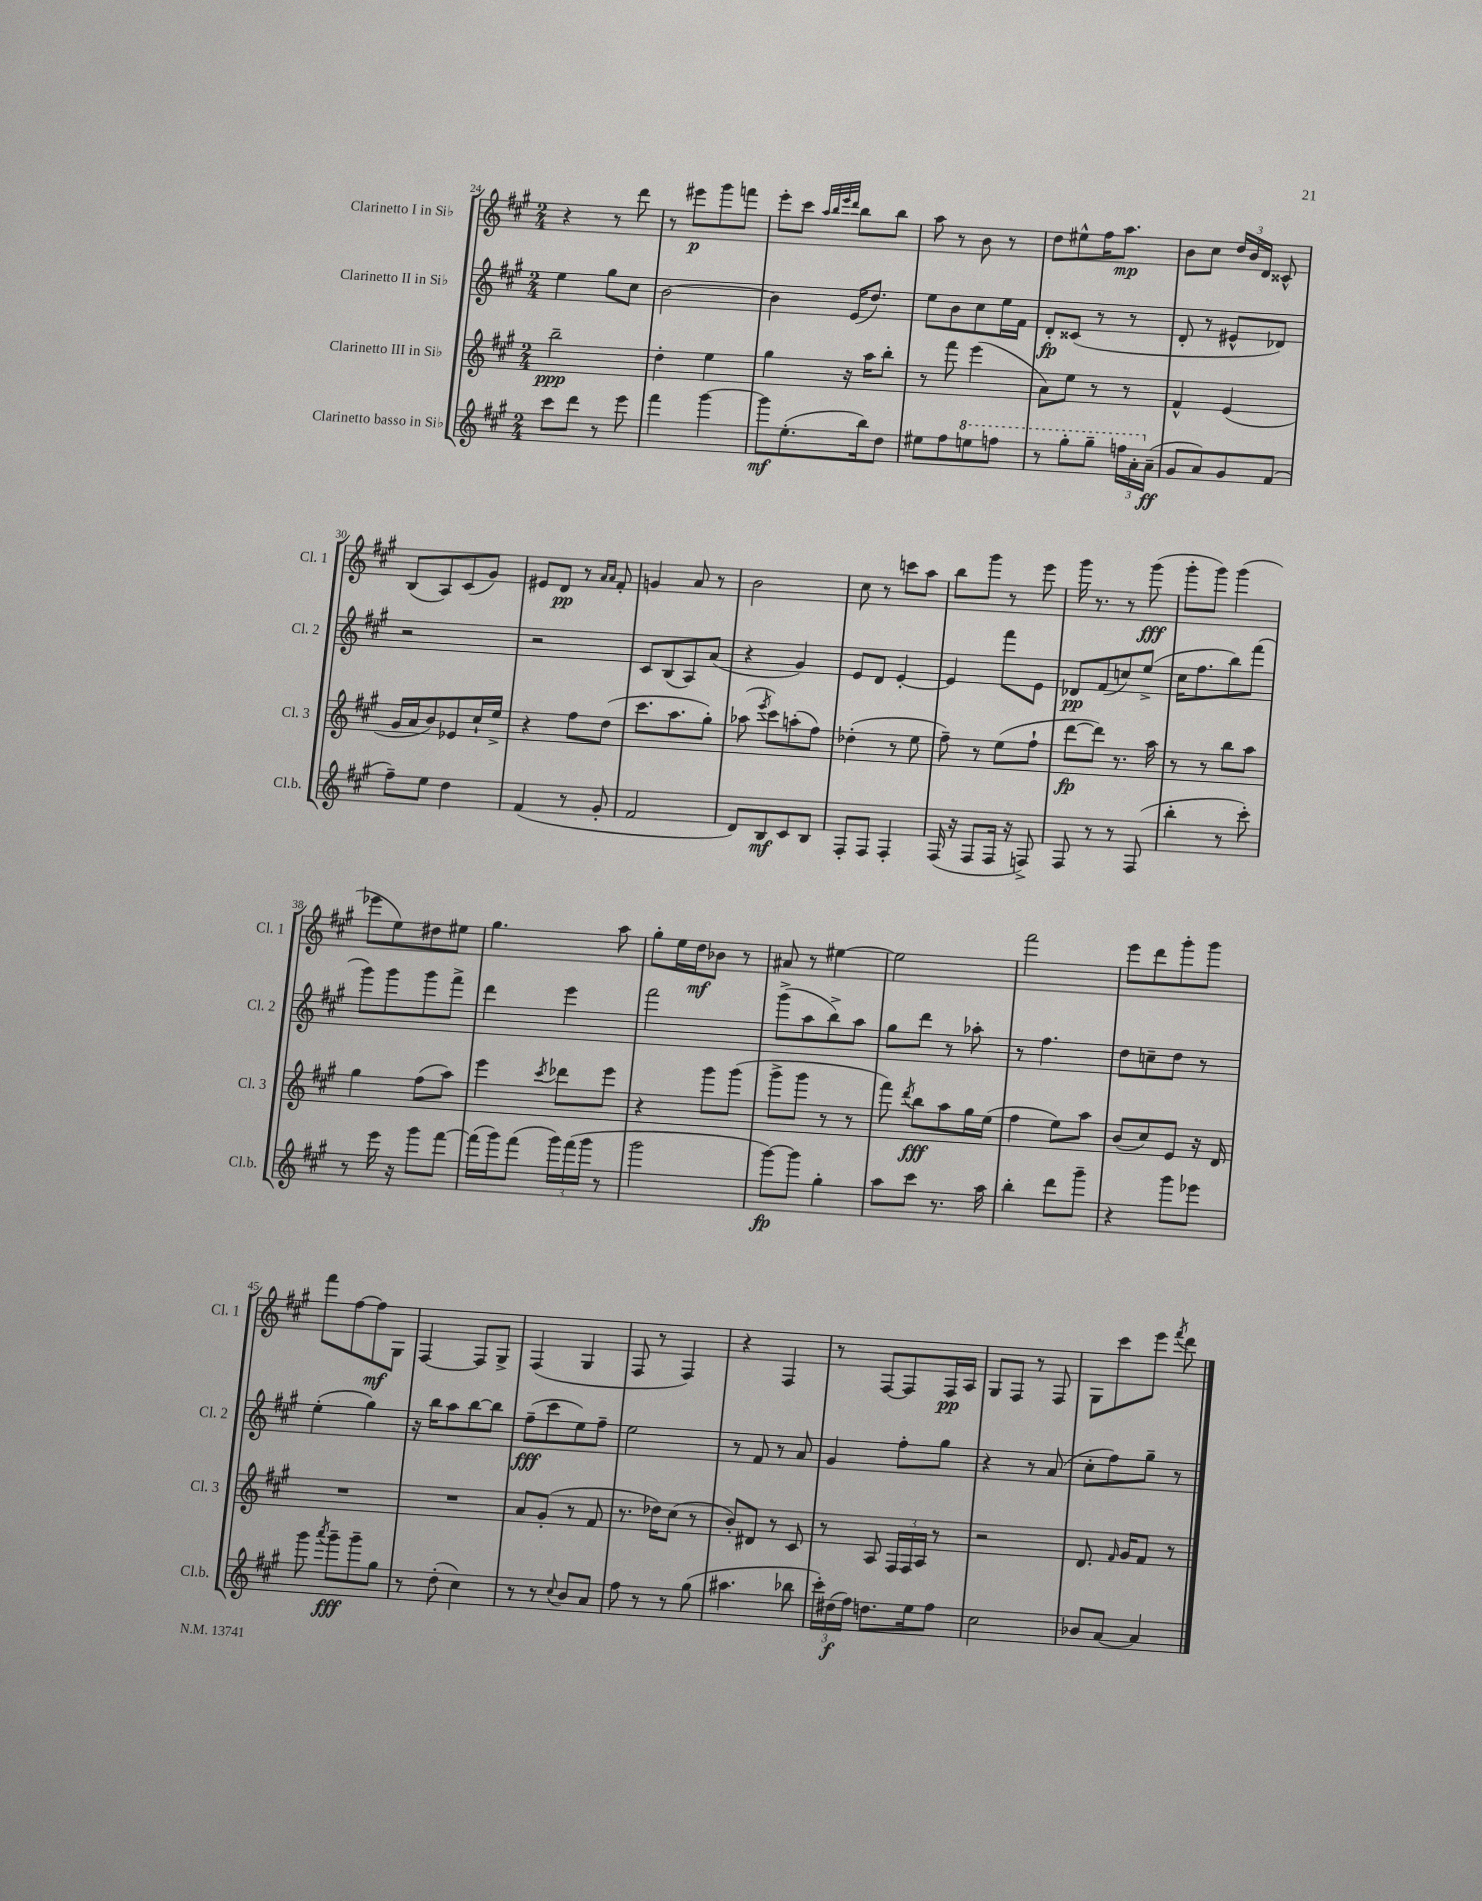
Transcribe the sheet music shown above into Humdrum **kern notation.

**kern	**dynam	**kern	**dynam	**kern	**dynam	**kern	**dynam
*part4	*part4	*part3	*part3	*part2	*part2	*part1	*part1
*staff4	*staff4	*staff3	*staff3	*staff2	*staff2	*staff1	*staff1
*I"Clarinetto basso in Si♭	*	*I"Clarinetto III in Si♭	*	*I"Clarinetto II in Si♭	*	*I"Clarinetto I in Si♭	*
*I'Cl.b.	*	*I'Cl. 3	*	*I'Cl. 2	*	*I'Cl. 1	*
*clefG2	*	*clefG2	*	*clefG2	*	*clefG2	*
*k[f#c#g#]	*	*k[f#c#g#]	*	*k[f#c#g#]	*	*k[f#c#g#]	*
*M2/4	*	*M2/4	*	*M2/4	*	*M2/4	*
=24	=24	=24	=24	=24	=24	=24	=24
8ccc#\L	.	2bb~\	ppp	4ee\	.	4r	.
8ddd\J	.	.	.	.	.	.	.
8r	.	.	.	8gg#\L	.	8r	.
8eee\	.	.	.	8cc#\J	.	8ddd\	.
=25	=25	=25	=25	=25	=25	=25	=25
4fff#\	.	4dd'\	.	[2b\	.	8r	.
.	.	.	.	.	.	8eee#X\L	p
[4ggg#\	.	4ee\	.	.	.	8ggg#\	.
.	.	.	.	.	.	8fffn\J	.
=26	=26	=26	=26	=26	=26	=26	=26
8ggg#\L]	mf	4gg#\	.	4b\]	.	8eee'\L	.
(8.ee'\	.	.	.	.	.	8ccc#\J	.
.	.	.	.	.	.	32qqaa/LLL	.
.	.	.	.	.	.	32qqbb/	.
.	.	.	.	.	.	32qqeee/	.
.	.	.	.	.	.	32qqddd/JJJ	.
.	.	16r	.	(16e/KL	.	8bb\L	.
16bb\k)	.	16aa\KL	.	8.dd/J)	.	.	.
8dd\J	.	8bb'\J	.	.	.	8bb\J	.
=27	=27	=27	=27	=27	=27	=27	=27
8ee#X\L	.	8r	.	8ee\L	.	8aa\	.
8ff#\	.	8fff#\	.	8b\	.	8r	.
*8va	*	*	*	*	*	*	*
8eeen\	.	(4eee\	.	8cc#\	.	8b\	.
8fffn\J	.	.	.	16ee\L	.	8r	.
.	.	.	.	16f#\JJ	.	.	.
=28	=28	=28	=28	=28	=28	=28	=28
8r	.	8a\L)	.	8d'/L	fp	8dd\L	.
8ggg#'\L	.	8ee\J	.	(8c##X/J	.	8ee#X^^\	.
8ggg#~\J	.	8r	.	8r	.	16ff#\K	.
.	.	.	.	.	.	8.aa\J	mp
24fffn\LL	.	8r	.	8r	.	.	.
24aa'\	.	.	.	.	.	.	.
*X8va	*	*	*	*	*	*	*
(24a~\JJ	ff	.	.	.	.	.	.
=29	=29	=29	=29	=29	=29	=29	=29
8g#/L	.	4f#^^/	.	8d'/	.	8b\L	.
8a/)	.	.	.	8r	.	8cc#\J	.
8g#/	.	(4e/	.	8e#X^^/L	.	24dd/LL	.
.	.	.	.	.	.	24b/	.
.	.	.	.	.	.	24d/JJ	.
(8f#/J	.	.	.	8d-X/J)	.	8c##X^^/	.
!!LO:LB:g=z
=30	=30	=30	=30	=30	=30	=30	=30
8ff#~\L)	.	16g#/LL	.	2r	.	(8B/L	.
.	.	16a/J	.	.	.	.	.
8ee\J	.	8b/)	.	.	.	8A/)	.
4dd\	.	8e-X/	.	.	.	(8c#/	.
.	.	16cc#`/L	.	.	.	8g#/J)	.
.	.	16ee^/JJ	.	.	.	.	.
=31	=31	=31	=31	=31	=31	=31	=31
(4f#/	.	4r	.	2r	.	8e#X/L	.
.	.	.	.	.	.	8d/J	pp
8r	.	8ff#\L	.	.	.	8r	.
.	.	.	.	.	.	16qqa/LL	.
.	.	.	.	.	.	16qqa/JJ	.
8g#'/	.	(8dd\J	.	.	.	8f#'/	.
=32	=32	=32	=32	=32	=32	=32	=32
2f#/	.	8.ccc#\L	.	8c#/L	.	4gn/	.
.	.	.	.	(8B/	.	.	.
.	.	8.aa\	.	.	.	.	.
.	.	.	.	8A/)	.	8a/	.
.	.	8gg#'\J)	.	(8a/J	.	8r	.
=33	=33	=33	=33	=33	=33	=33	=33
8d/L)	.	(8aa-X\	.	4r	.	2b\	.
.	.	8qeee/	.	.	.	.	.
8B/	mf	8ccc#\L)	.	.	.	.	.
8c#/	.	(8aan'\	.	4g#/)	.	.	.
8B/J	.	8ff#\J)	.	.	.	.	.
=34	=34	=34	=34	=34	=34	=34	=34
8F#'/L	.	(4dd-X'\	.	8e/L	.	8cc#\	.
8F#/J	.	.	.	8d/J	.	8r	.
4F#'/	.	8r	.	[4e'/	.	8cccn\L	.
.	.	8ee\	.	.	.	8aa\J	.
=35	=35	=35	=35	=35	=35	=35	=35
(16F#/	.	8ff#~\)	.	4e/]	.	8bb\L	.
16r	.	.	.	.	.	.	.
8F#/L	.	8r	.	.	.	8ggg#\J	.
16F#/Jk	.	(8ee\L	.	8fff#\L	.	8r	.
16r	.	.	.	.	.	.	.
8Fn^/)	.	8ff#`\J	.	8e\J	.	8eee\	.
=36	=36	=36	=36	=36	=36	=36	=36
8F#/	.	[8ddd\L	fp	8d-X/L	pp	16ggg#\	.
.	.	.	.	.	.	8.r	.
8r	.	8ddd\J])	.	(8f#/	.	.	.
8r	.	8.r	.	8ccn/)	.	8r	.
(8F#/	.	.	.	(8ee^/J	.	(8ggg#\	fff
.	.	16aa\	.	.	.	.	.
=37	=37	=37	=37	=37	=37	=37	=37
4bb'\	.	8r	.	16cc#\KL	.	8ggg#'\L	.
.	.	.	.	8.ff#\	.	.	.
.	.	8r	.	.	.	8ggg#\J)	.
8r	.	8bb\L	.	8bb\)	.	(4ggg#\	.
8ccc#'\)	.	8aa\J	.	(8fff#\J	.	.	.
!!LO:LB:g=z
=38	=38	=38	=38	=38	=38	=38	=38
8r	.	4gg#\	.	8ggg#\L)	.	8eee-X\L	.
16eee\	.	.	.	8ggg#\	.	8ee\)	.
16r	.	.	.	.	.	.	.
8ggg#\L	.	(8ff#\L	.	8ggg#\	.	8dd#X\	.
[8fff#\J	.	8aa\J)	.	8fff#^\J	.	8ee#X\J	.
=39	=39	=39	=39	=39	=39	=39	=39
(16fff#\LL]	.	4eee\	.	4ddd\	.	4.gg#\	.
16ggg#\J)	.	.	.	.	.	.	.
(8fff#\J	.	.	.	.	.	.	.
.	.	8qccc#/	.	.	.	.	.
24ggg#\LL)	.	8ddd-X\L	.	4eee\	.	.	.
(24fff#\	.	.	.	.	.	.	.
24ggg#\JJ	.	.	.	.	.	.	.
8r	.	8eee\J	.	.	.	8aa\	.
=40	=40	=40	=40	=40	=40	=40	=40
2ggg#\	.	4r	.	2fff#\	.	8gg#'\L	.
.	.	.	.	.	.	16ee\L	.
.	.	.	.	.	.	16dd\J	mf
.	.	8ggg#\L	.	.	.	8b-X\J	.
.	.	(8ggg#\J	.	.	.	8r	.
=41	=41	=41	=41	=41	=41	=41	=41
[8ggg#\L)	fp	8ggg#^\L	.	(8ggg#^\L	.	8a#X/	.
8ggg#\J]	.	8ggg#\J	.	8aa\	.	8r	.
4gg#'\	.	8r	.	8bb^\)	.	[4ee#X\	.
.	.	8r	.	8aa\J	.	.	.
=42	=42	=42	=42	=42	=42	=42	=42
8aa\L	.	8fff#\)	.	8gg#\L	.	2ee#\]	.
.	.	8qddd/	.	.	.	.	.
8ccc#\J	.	8bb\L	fff	8ddd\J	.	.	.
8.r	.	8aa\	.	8r	.	.	.
.	.	16gg#\L	.	8aa-X'\	.	.	.
16aa\	.	(16ee\JJ	.	.	.	.	.
=43	=43	=43	=43	=43	=43	=43	=43
4bb'\	.	4ff#\	.	8r	.	2fff#\	.
.	.	.	.	4.ff#\	.	.	.
8ddd\L	.	8ee\L)	.	.	.	.	.
8ggg#~\J	.	8aa\J	.	.	.	.	.
=44	=44	=44	=44	=44	=44	=44	=44
4r	.	(8b/L	.	8dd\L	.	8eee\L	.
.	.	8cc#/)	.	8ccn~\	.	8ddd\	.
8ggg#\L	.	8e/J	.	8dd\J	.	8ggg#'\	.
8eee-X\J	.	16r	.	8r	.	8ggg#\J	.
.	.	16d/	.	.	.	.	.
!!LO:LB:g=z
=45	=45	=45	=45	=45	=45	=45	=45
8ggg#\	.	2r	.	(4ee'\	.	8fff#\L	.
8qaaa/	.	.	.	.	.	.	.
8ggg#~\L	fff	.	.	.	.	[8ff#\	.
8ggg#~\	.	.	.	4gg#\)	.	8ff#\]	mf
8gg#\J	.	.	.	.	.	8G#\J	.
=46	=46	=46	=46	=46	=46	=46	=46
8r	.	2r	.	16r	.	[4F#/	.
.	.	.	.	16bb\KL	.	.	.
(8dd'\	.	.	.	8aa\	.	.	.
4cc#\)	.	.	.	[8bb\	.	8F#/L]	.
.	.	.	.	8bb\J]	.	8G#^/J	.
=47	=47	=47	=47	=47	=47	=47	=47
8r	.	8a/L	.	(8ff#~\L	fff	(4F#/	.
8r	.	(8g#'/J	.	8ccc#\	.	.	.
8qqcc#/	.	.	.	.	.	.	.
8b/L	.	8r	.	8ee\)	.	4G#/	.
8a/J	.	8f#/	.	8ff#~\J	.	.	.
=48	=48	=48	=48	=48	=48	=48	=48
8ff#\	.	8.r	.	2ee\	.	8F#/	.
8r	.	.	.	.	.	8r	.
.	.	16dd-X\KL)	.	.	.	.	.
8r	.	(8cc#\J	.	.	.	4F#/)	.
(8gg#\	.	8r	.	.	.	.	.
=49	=49	=49	=49	=49	=49	=49	=49
4.aa#X\	.	8b'/L)	.	8r	.	4r	.
.	.	8d#X/J	.	8f#/	.	.	.
.	.	8r	.	8r	.	4F#/	.
8bb-X\	.	8c#/	.	8a/	.	.	.
=50	=50	=50	=50	=50	=50	=50	=50
24ccc#'\LL)	.	8r	.	4g#/	.	8r	.
(24dd#X\	f	.	.	.	.	.	.
24ff#\JJ)	.	.	.	.	.	.	.
8.ddn\L	.	8A/	.	.	.	[8F#/L	.
.	.	24F#/LL	.	8ff#'\L	.	8F#/]	.
.	.	24F#/	.	.	.	.	.
16ee\k	.	.	.	.	.	.	.
.	.	24A/JJ	.	.	.	.	.
8ff#\J	.	8r	.	8gg#\J	.	16F#/L	pp
.	.	.	.	.	.	16A/JJ	.
=51	=51	=51	=51	=51	=51	=51	=51
2cc#\	.	2r	.	4r	.	8G#/L	.
.	.	.	.	.	.	8F#/J	.
.	.	.	.	8r	.	8r	.
.	.	.	.	(8a/	.	8F#/	.
=52	=52	=52	=52	=52	=52	=52	=52
8b-X/L	.	8.d/	.	8cc#'\L	.	8G#\L	.
[8a/J	.	.	.	8ff#\)	.	8ccc#\	.
.	.	16qqf#/	.	.	.	.	.
.	.	16g#/KL	.	.	.	.	.
4a/]	.	8f#/J	.	8gg#~\J	.	8eee\J	.
.	.	.	.	.	.	8qfff#/	.
.	.	8r	.	8r	.	8ddd\	.
==	==	==	==	==	==	==	==
*-	*-	*-	*-	*-	*-	*-	*-
